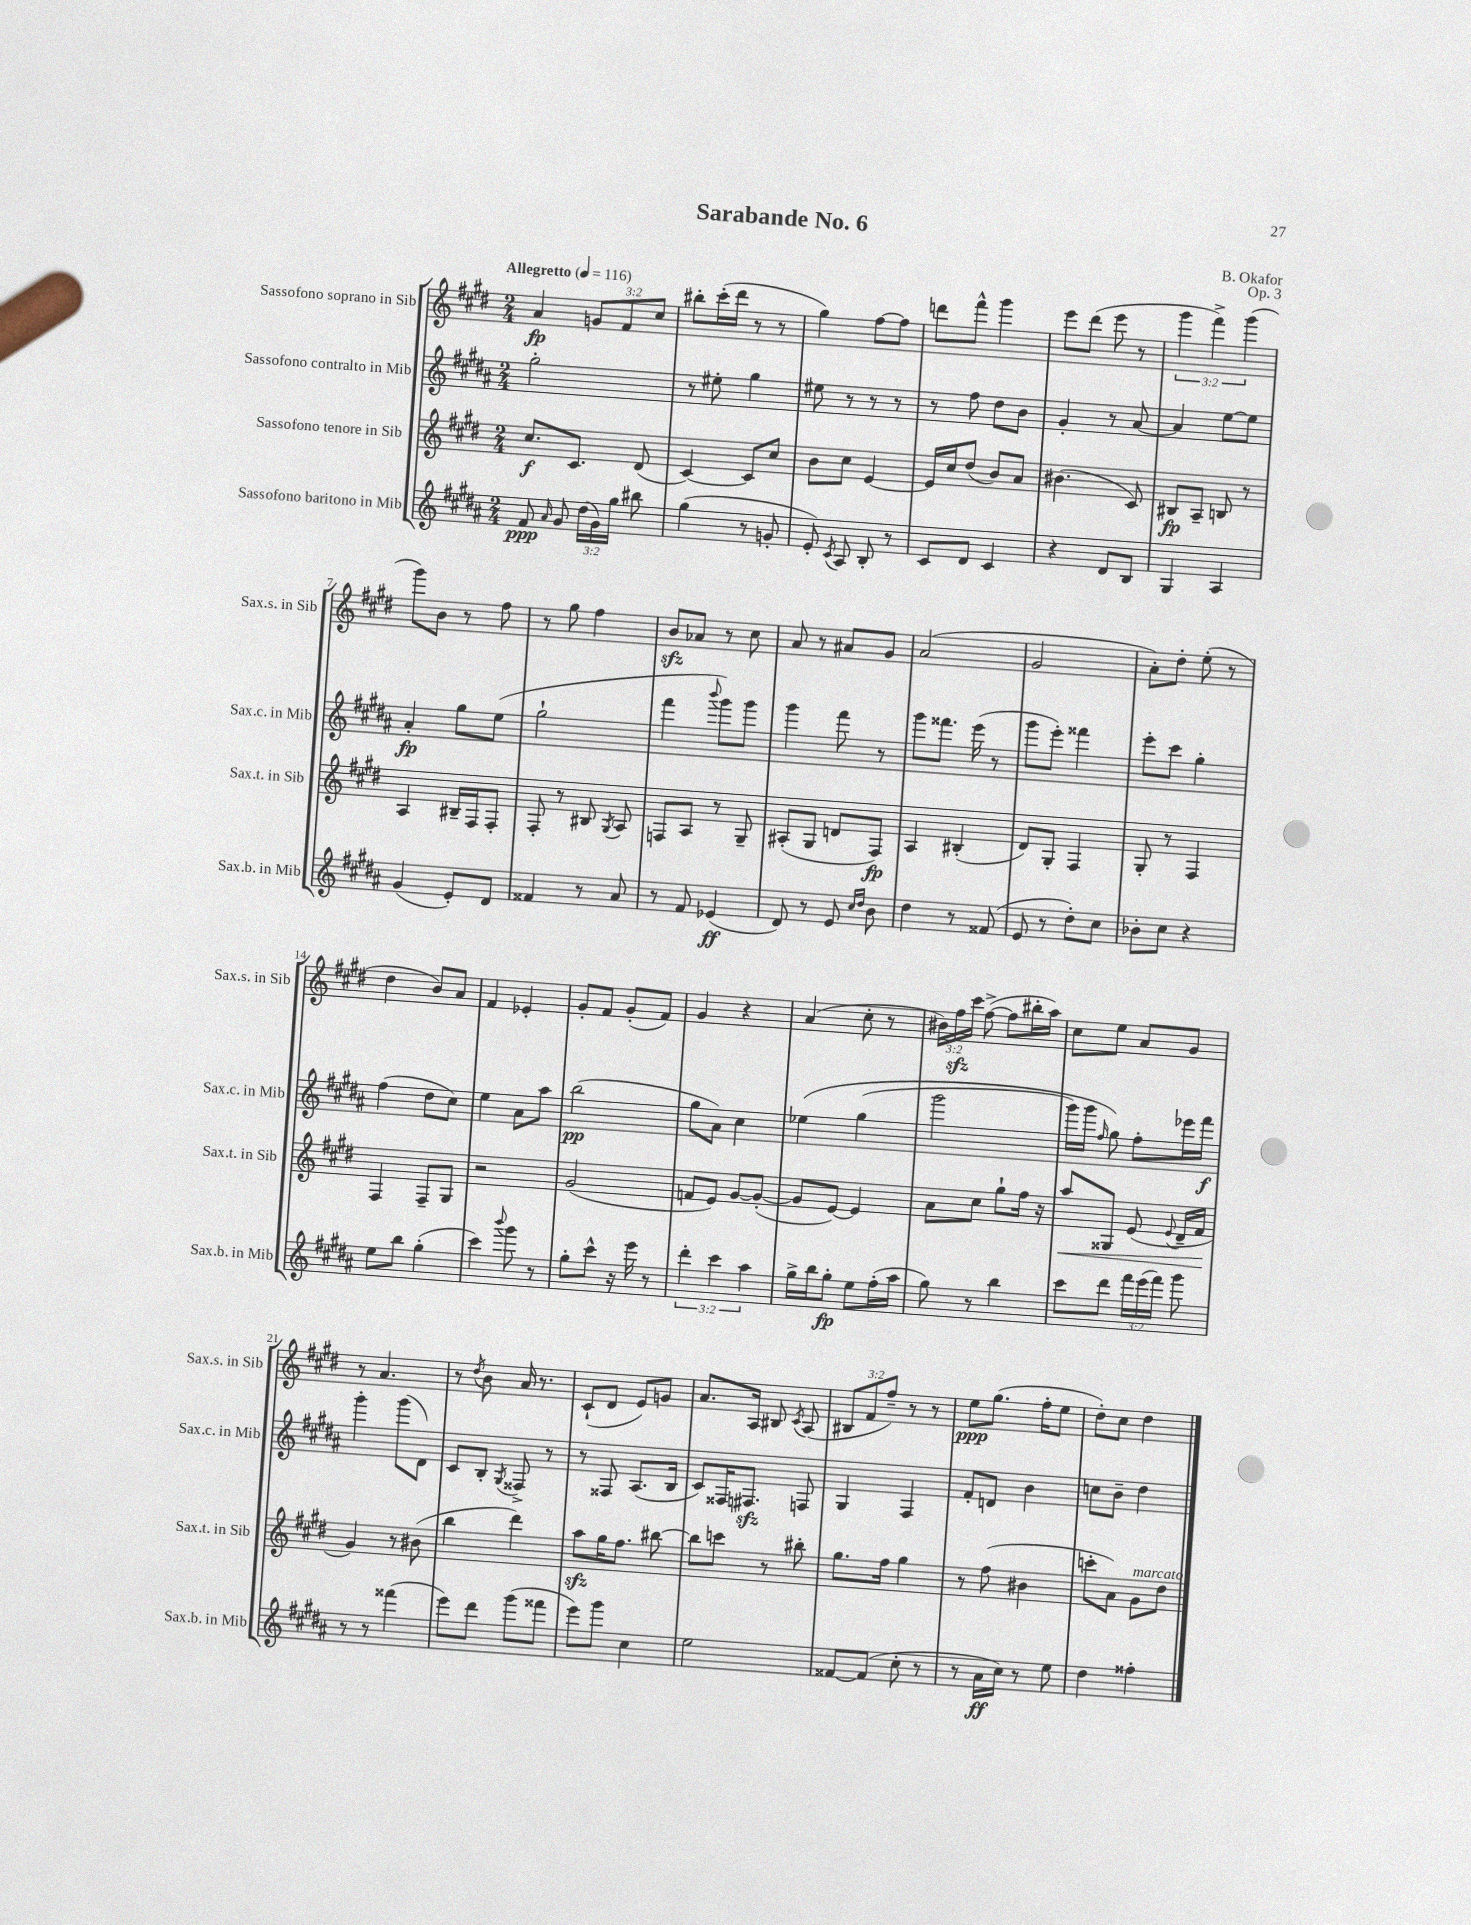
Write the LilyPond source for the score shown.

\header { title = "Sarabande No. 6" composer = "B. Okafor" opus = "Op. 3" }
<<
\new StaffGroup <<
\new Staff = "s0" \with { instrumentName = "Sassofono soprano in Sib" shortInstrumentName = "Sax.s. in Sib" } {
    \clef treble \key e \major \numericTimeSignature \time 2/4 \override Staff.TupletNumber.text = #tuplet-number::calc-fraction-text \tempo "Allegretto" 4 = 116
    \autoBeamOff a'4\fp \tuplet 3/2 { g'8[ fis'8 cis''8] } |
    bis''8[-. cis'''16-.( dis'''16] r8 r8 |
    gis''4) fis''8[~ fis''8] |
    d'''8[ fis'''8]-^ gis'''4 |
    e'''8[ dis'''8]( e'''8 r8 |
    \tuplet 3/2 { gis'''4 fis'''4->) gis'''4( } |
    gis'''8[) b'8] r8 fis''8 |
    r8 gis''8 fis''4 |
    b'8[\sfz aes'8] r8 cis''8 |
    a'8 r8 ais'8[ gis'8] |
    a'2( |
    gis'2 |
    a'8[-.) dis''8]-. e''8-.( r8 |
    dis''4 b'8[) a'8] |
    fis'4 ees'4-. |
    gis'8[-. fis'8] gis'8[-.( fis'8]) |
    gis'4 r4 |
    a'4( cis''8-. r8 |
    \tuplet 3/2 { bis'16[) fis''16\sfz cis'''16] } fis''8~->( fis''8[ bis''16-. a''16]) |
    cis''8[ e''8] a'8[ gis'8] |
    r8 a'4. |
    r8 \acciaccatura { dis''8 } b'8 a'16 r8. |
    cis'8[-!( dis'8] e'8[) g'8] |
    a'8.[ a16] bis8 \acciaccatura { cis'8 } a8( |
    \tuplet 3/2 { bis8[ fis'8 fis''8]--) } r8 r8 |
    e''8[\ppp gis''8.]( fis''16[-. e''8] |
    dis''8[-.) cis''8] dis''4 \bar "|." |
}
\new Staff = "s1" \with { instrumentName = "Sassofono contralto in Mib" shortInstrumentName = "Sax.c. in Mib" } {
    \clef treble \key b \major \numericTimeSignature \time 2/4
    \autoBeamOff gis''2-. |
    r8 eis''8-. gis''4 |
    eis''8 r8 r8 r8 |
    r8 fis''8 dis''8[ b'8] |
    gis'4-. r8 ais'8~ |
    ais'4 e''8[~ e''8] |
    ais'4-.\fp gis''8[ e''8]( |
    gis''2-! |
    fis'''4 \appoggiatura { b'''8 } gis'''8[) gis'''8] |
    gis'''4 fis'''8 r8 |
    gis'''8[ fisis'''8.] e'''16( r8 |
    gis'''8[ e'''8]-.) fisis'''4 |
    e'''8[-. cis'''8] gis''4-. |
    fis''4( dis''8[ cis''8]) |
    e''4 ais'8[ ais''8] |
    b''2\pp( |
    gis''8[ ais'8]) cis''4 |
    ees''4\( gis''4( |
    gis'''2 |
    gis'''16[) gis'''16] \grace { fis''16 } gis''8\) fis''8[-. ees'''16 fis'''16]\f |
    gis'''4-. gis'''8[( dis'8]) |
    cis'8[ b8]-. \acciaccatura { gis8 } fisis8-> r8 |
    r8 fisis8 ais8.[( b16] |
    cis'8[) fisis16 fis8.]\sfz f8 |
    gis4 fis4 |
    fis'8[-. d'8] b'4 |
    c''8[ b'8]-- dis''4 \bar "|." |
}
\new Staff = "s2" \with { instrumentName = "Sassofono tenore in Sib" shortInstrumentName = "Sax.t. in Sib" } {
    \clef treble \key e \major \numericTimeSignature \time 2/4
    \autoBeamOff cis''8.[\f cis'8.] dis'8( |
    cis'4~) cis'8[ cis''8] |
    b'8[ cis''8] e'4~ |
    e'16[ cis''16 dis''8]( b'8[) a'8] |
    bis'4.( cis'8) |
    bis8[\fp a8]-- b8 r8 |
    a4 bis16[-- fis16 fis8]-. |
    fis8-. r8 bis8 \acciaccatura { gis8 } a8 |
    f8[ a8] r8 gis8-- |
    ais8[-.( gis8] d'8[ fis8]\fp) |
    a4 bis4-.( |
    dis'8[) gis8]-. fis4 |
    gis8-. r8 fis4 |
    fis4 fis8[-- gis8] |
    r2 |
    gis'2( |
    f'8[ e'8]) gis'8[~ gis'8]~-.( |
    gis'8[ e'8]~) e'4 |
    a'8[ cis''8] gis''8[-! fis''16] r16 |
    a''8[\< gisis8] e'8( \appoggiatura { e'8 } dis'16[-- fis'16]\! |
    gis'4) r8 bis'8( |
    b''4 dis'''4) |
    a''8[\sfz gis''16 fis''8.] bis''8~ |
    bis''8[ c'''8] r8 bis''8-. |
    gis''8.[ fis''16] gis''4 |
    r8 fis''8( bis'4 |
    c'''8[-. a'8]) gis'8[^\markup { \italic "marcato" } dis''8] \bar "|." |
}
\new Staff = "s3" \with { instrumentName = "Sassofono baritono in Mib" shortInstrumentName = "Sax.b. in Mib" } {
    \clef treble \key b \major \numericTimeSignature \time 2/4 \override Staff.TupletNumber.text = #tuplet-number::calc-fraction-text
    \autoBeamOff fis'8\ppp \grace { ais'16 } gis'8 \tuplet 3/2 { dis''16[( gis'16) gis''16] } bis''8 |
    gis''4( r8 g'8-. |
    e'8-.) \acciaccatura { cis'8 } ais8 b8-. r8 |
    cis'8[ dis'8] cis'4 |
    r4 dis'8[ b8] |
    gis4 ais4 |
    gis'4( e'8[-.) dis'8] |
    fisis'4 r8 ais'8 |
    r8 fis'8 ees'4\ff( |
    dis'8) r8 e'8 \grace { cis''16[ dis''16] } b'8 |
    dis''4 r8 fisis'8( |
    e'8 r8 dis''8[-.) cis''8] |
    bes'8[-. cis''8] r4 |
    e''8[ b''8] gis''4-.( |
    cis'''4) \appoggiatura { b'''8 } gis'''8 r8 |
    gis''8[-. cis'''8]-^ r16 e'''16 r8 |
    \tuplet 3/2 { dis'''4-. cis'''4 ais''4 } |
    gis''16[-> b''16 gis''8]-.\fp e''8[ fis''16-.( ais''16] |
    gis''8) r8 b''4 |
    cis'''8[ dis'''8] \tuplet 3/2 { fis'''16[ e'''16( fis'''16]) } gis'''8 |
    r8 r8 fisis'''4( |
    e'''8[) dis'''8] gis'''8[( fisis'''8] |
    e'''8[) gis'''8] cis''4 |
    e''2 |
    fisis'8[~ fisis'8]( cis''8-. r8 |
    r8 ais'16[\ff cis''16]) r8 e''8 |
    dis''4 fisis''4-. \bar "|." |
}
>>
>>
